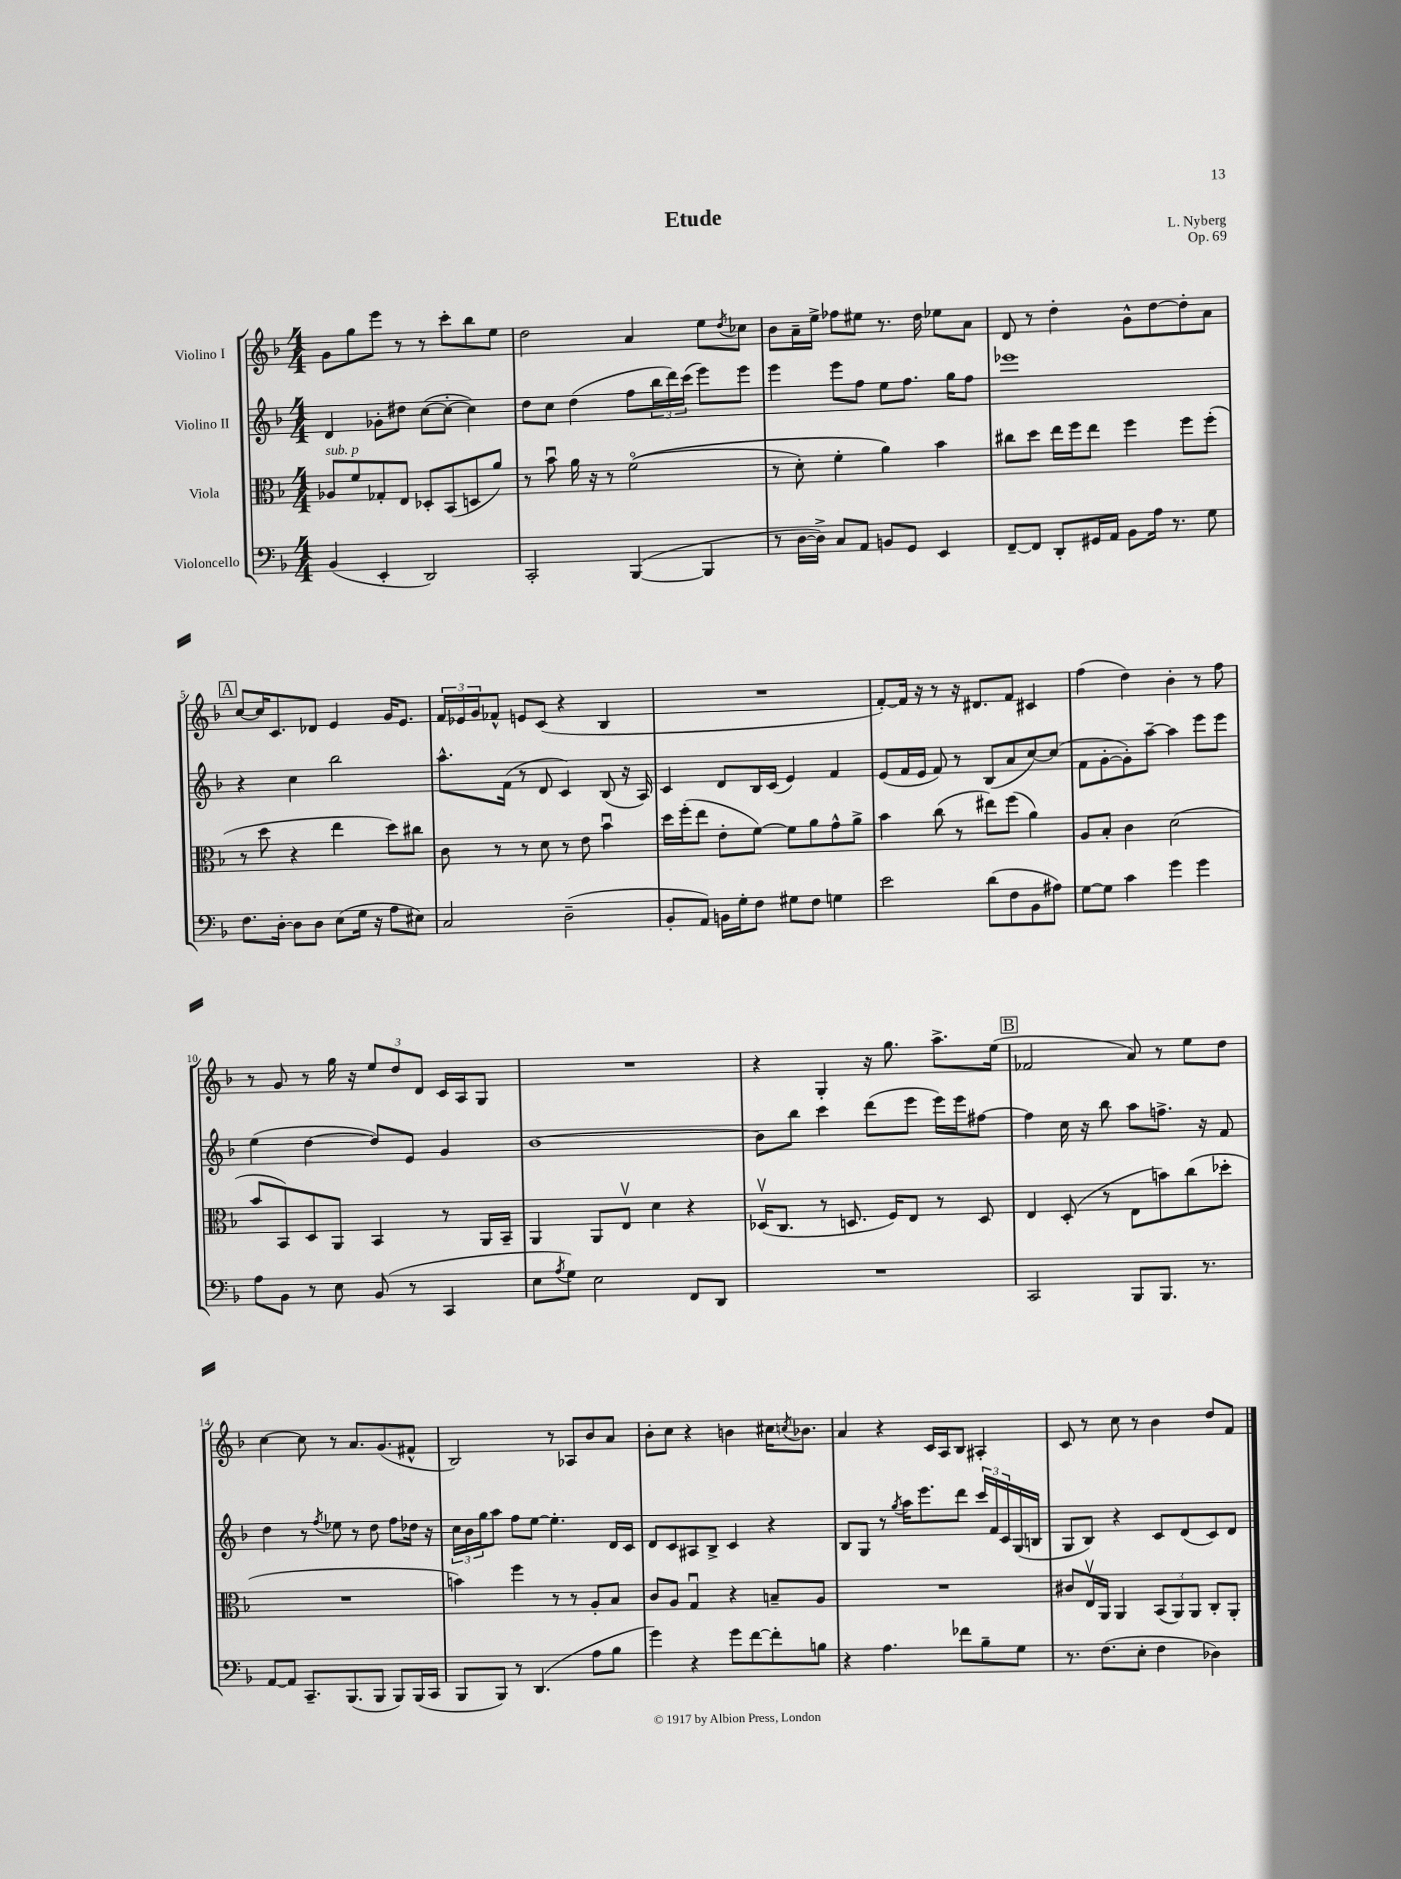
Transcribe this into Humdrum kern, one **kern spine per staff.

**kern	**kern	**kern	**kern
*part4	*part3	*part2	*part1
*staff4	*staff3	*staff2	*staff1
*I"Violoncello	*I"Viola	*I"Violino II	*I"Violino I
*clefF4	*clefC3	*clefG2	*clefG2
*k[b-]	*k[b-]	*k[b-]	*k[b-]
*M4/4	*M4/4	*M4/4	*M4/4
=1	=1	=1	=1
!	!LO:TX:a:i:t=sub. p	!	!
(4BB-/	8A-X/L	4d/	8g\L
.	8f/	.	8gg\
4EE'/	8G-X'/	8g-X'\L	8eee\J
.	8E/J	8dd#X\J	8r
2DD/)	8D-X'/L	([8cc\L	8r
.	(8BB-/	8cc'\J_	8ccc'\L
.	8Dn/	4cc\])	8bb-\
.	8a/J)	.	8ee\J
=2	=2	=2	=2
2CC'/	8r	8dd\L	2dd\
.	8b-u\	8cc\J	.
.	16a\	(4dd\	.
.	16r	.	.
.	8r	.	.
([4BBB-/	((2f\	8ff\L	4a/
.	.	24bb-\L	.
.	.	24ddd\)	.
.	.	(24ccc\JJ	.
4BBB-/]	.	8eee\L)	8ee\L
.	.	.	8qdd/
.	.	8eee\J	8cc-X\J
=3	=3	=3	=3
8r	8r	4eee\	8b-\L
[16D\LL	8d'\)	.	16a~\L
16D^\JJ])	.	.	16ee^\JJ
8C/L	4f'\	8eee\L	8ff-X\L
8AA/J	.	8ff\J	8ee#X\J
8BBn/L	4a\)	8ee\L	8.r
8GG/J	.	8.ff\J	.
.	.	.	16dd\
4EE/	4b-\	.	8ee-X\L
.	.	16gg\KL	.
.	.	8ff\J	8a\J
=4	=4	=4	=4
[8FF~/L	8cc#X\L	1eee-X	8d/
8FF/J]	8dd\J	.	8r
8DD'/L	16ee\LL	.	4dd'\
.	16ff\J	.	.
16GG#X/L	8ee\J	.	.
16AA/JJ	.	.	.
8BB-\L	4ff\	.	8g^^\L
16A\Jk	.	.	[8dd\
8.r	.	.	.
.	8ff\L	.	8dd'\]
8G\	(8ff'\J	.	8a\J
!!LO:LB:g=z
!!LO:REH:place=s1:t=A
=5	=5	=5	=5
8.F\L	8r	4r	[8cc/L
.	8dd\	.	16cc/K]
[16D'\Jk	.	.	8.c/
8D\L]	4r	4cc\	.
8D\J	.	.	8d-X/J
(8E\L	4ee\	2bb-\	4e/
16G\Jk	.	.	.
16r	.	.	.
8A\L	8dd\L)	.	16g/KL
.	.	.	8.e/J
8E#X\J)	8cc#X\J	.	.
=6	=6	=6	=6
2C/	8c\	8.aa^^\L	24f/LL
.	.	.	24e-X/
.	.	.	24g/J
.	8r	.	8f-X^^/J
.	.	(16f\Jk	.
.	8r	8r	8en/L
.	8d\	8d/	(8c/J
(2D~\	8r	4c/)	4r
.	8e\	.	.
.	4b-u\	(8B-/	4B-/
.	.	16r	.
.	.	16A/)	.
=7	=7	=7	=7
8BB-'/L	16dd\LL	4c/	1r
.	(16ff'\J	.	.
8AA/J)	8ee\J	.	.
16BBn\LL	8e'\L	8d/L	.
16G'\J	.	.	.
8F\J	[8f\J)	16B-/L	.
.	.	(16c/JJ	.
8G#X\L	8f\L]	4e/)	.
8F\J	8a\	.	.
4Gn\	8g^^\	4f/	.
.	8a^\J	.	.
=8	=8	=8	=8
2e\	4b-\	(8e/L	[8f'/L)
.	.	16f/L	16f/Jk]
.	.	16e/JJ	16r
.	(8cc\	8f/)	8r
.	8r	8r	16r
.	.	.	8.d#X/L
(8d\L	8ee#X\L)	(8B-/L	.
8F\	(8ff\J	8a/	8f/J
8BB-\	4a\)	[8cc/)	4c#X/
8A#X\J)	.	(8cc/J]	.
=9	=9	=9	=9
[8G\L	8A/L	8f\L	(4ff\
8G\J]	8B-'/J	[8g'\	.
4c\	4c\	8g'\])	4dd\)
.	.	[8aa~\J	.
4g\	(2d\	4aa\]	4b-'\
4g\	.	8eee\L	8r
.	.	8eee\J	8ff\
!!LO:LB:g=z
=10	=10	=10	=10
8A\L	8b-/L	(4ee\	8r
8BB-\J	8BB-/)	.	8g/
8r	8D/	[4dd\	8r
8E\	8AA/J	.	16gg\
.	.	.	16r
(8BB-/	4BB-/	8dd/L])	12ee/L
.	.	.	12dd/
8r	.	8e/J	.
.	.	.	12d/J
4CC/	8r	4g/	16c/LL
.	.	.	16A/J
.	16AA/LL	.	8G/J
.	16BB-~/JJ	.	.
=11	=11	=11	=11
8E\L	4AA/	[1b-	1r
8qA/	.	.	.
8G\J)	.	.	.
2E\	8AA/L	.	.
.	8Ev/J	.	.
.	4d\	.	.
8FF/L	4r	.	.
8DD/J	.	.	.
=12	=12	=12	=12
1r	(16D-Xv/KL	8b-\L]	4r
.	8.C/J	.	.
.	.	8bb-\J	.
.	8r	4ccc\	4G'/
.	8.Dn/	.	.
.	.	(8ddd\L	16r
.	16F/KL)	.	8.gg\
.	8E/J	8eee\J	.
.	8r	16eee\LL)	8.aa^\L
.	.	16eee\J	.
.	8D/	[8ff#X\J	.
.	.	.	(16ee\Jk
!!LO:REH:place=s1:t=B
=13	=13	=13	=13
2CC/	4E/	4ff#\]	2f-X/
.	(8D'/	16cc\	.
.	.	16r	.
.	8r	8bb-\	.
8BBB-/L	8E\L	8aa\L	8a/)
8.BBB-/J	8bn\)	8.ffn^\J	8r
.	(8cc\	.	8ee\L
8.r	.	16r	.
.	8dd-X'\J	8f/	8dd\J
!!LO:LB:g=z
=14	=14	=14	=14
[8AA/L	1r	4dd\	[4cc\
8AA/J]	.	.	.
8.CC~/L	.	8r	8cc\]
.	.	8qff/	.
.	.	8ee-X\	8r
(8.BBB-/	.	.	.
.	.	8r	8.a/L
8BBB-/J	.	8dd\	.
.	.	.	(8.g/
8BBB-/L)	.	8ff\L	.
(16BBB-/L	.	16dd-X\Jk	8f#X^^/J
16CC/JJ	.	16r	.
=15	=15	=15	=15
8BBB-/L	4bn\)	24cc\LL	2B-/)
.	.	24b-\	.
.	.	24gg\J	.
8BBB-/J)	.	8aa\J	.
8r	4ff\	8ff\L	.
(4.DD/	.	[8ee\J	.
.	8r	4.ee'\]	8r
.	8r	.	8A-X/L
8A\L	8A'/L	.	8b-/
8B-\J	8B-/J	16d/LL	8a/J
.	.	16c/JJ	.
=16	=16	=16	=16
4g\)	8c/L	8d/L	8b-'\L
.	8A/J	8c/	8cc\J
4r	4Gu/	8A#X/	4r
.	.	8B-^/J	.
8g\L	4r	4c/	4bn\
[8f\	.	.	.
8f'\]	8Bn~/L	4r	16cc#X\KL
.	.	.	8qccn/
.	.	.	8.b-X\J
8Bn\J	8A/J	.	.
=17	=17	=17	=17
4r	1r	8B-/L	4a/
.	.	8G/J	.
4.A\	.	8r	4r
.	.	8qgg/	.
.	.	16aa\KL	.
.	.	8.eee\	.
.	.	.	16c/LL
.	.	.	16A/J
8f-X\L	.	8ddd\J	8B-/J
8B-~\	.	24ccc/LL	4A#X'/
.	.	24f/	.
.	.	24c/	.
8G\J	.	(16G/	.
.	.	16Bn/JJ	.
=18	=18	=18	=18
8.r	8c#X/L	8G/L	8c/
.	16Ev/L	8B-/J)	8r
(8.F\L	16AA/JJ	.	.
.	4AA/	4r	8cc\
8E'\J	.	.	8r
4F\	(12BB-/L	8c/L	4b-\
.	12AA/)	.	.
.	.	(8d/	.
.	12AA/J	.	.
4D-X\)	8C'/L	8c/)	8dd/L
.	8AA'/J	8d/J	8f/J
==	==	==	==
*-	*-	*-	*-
